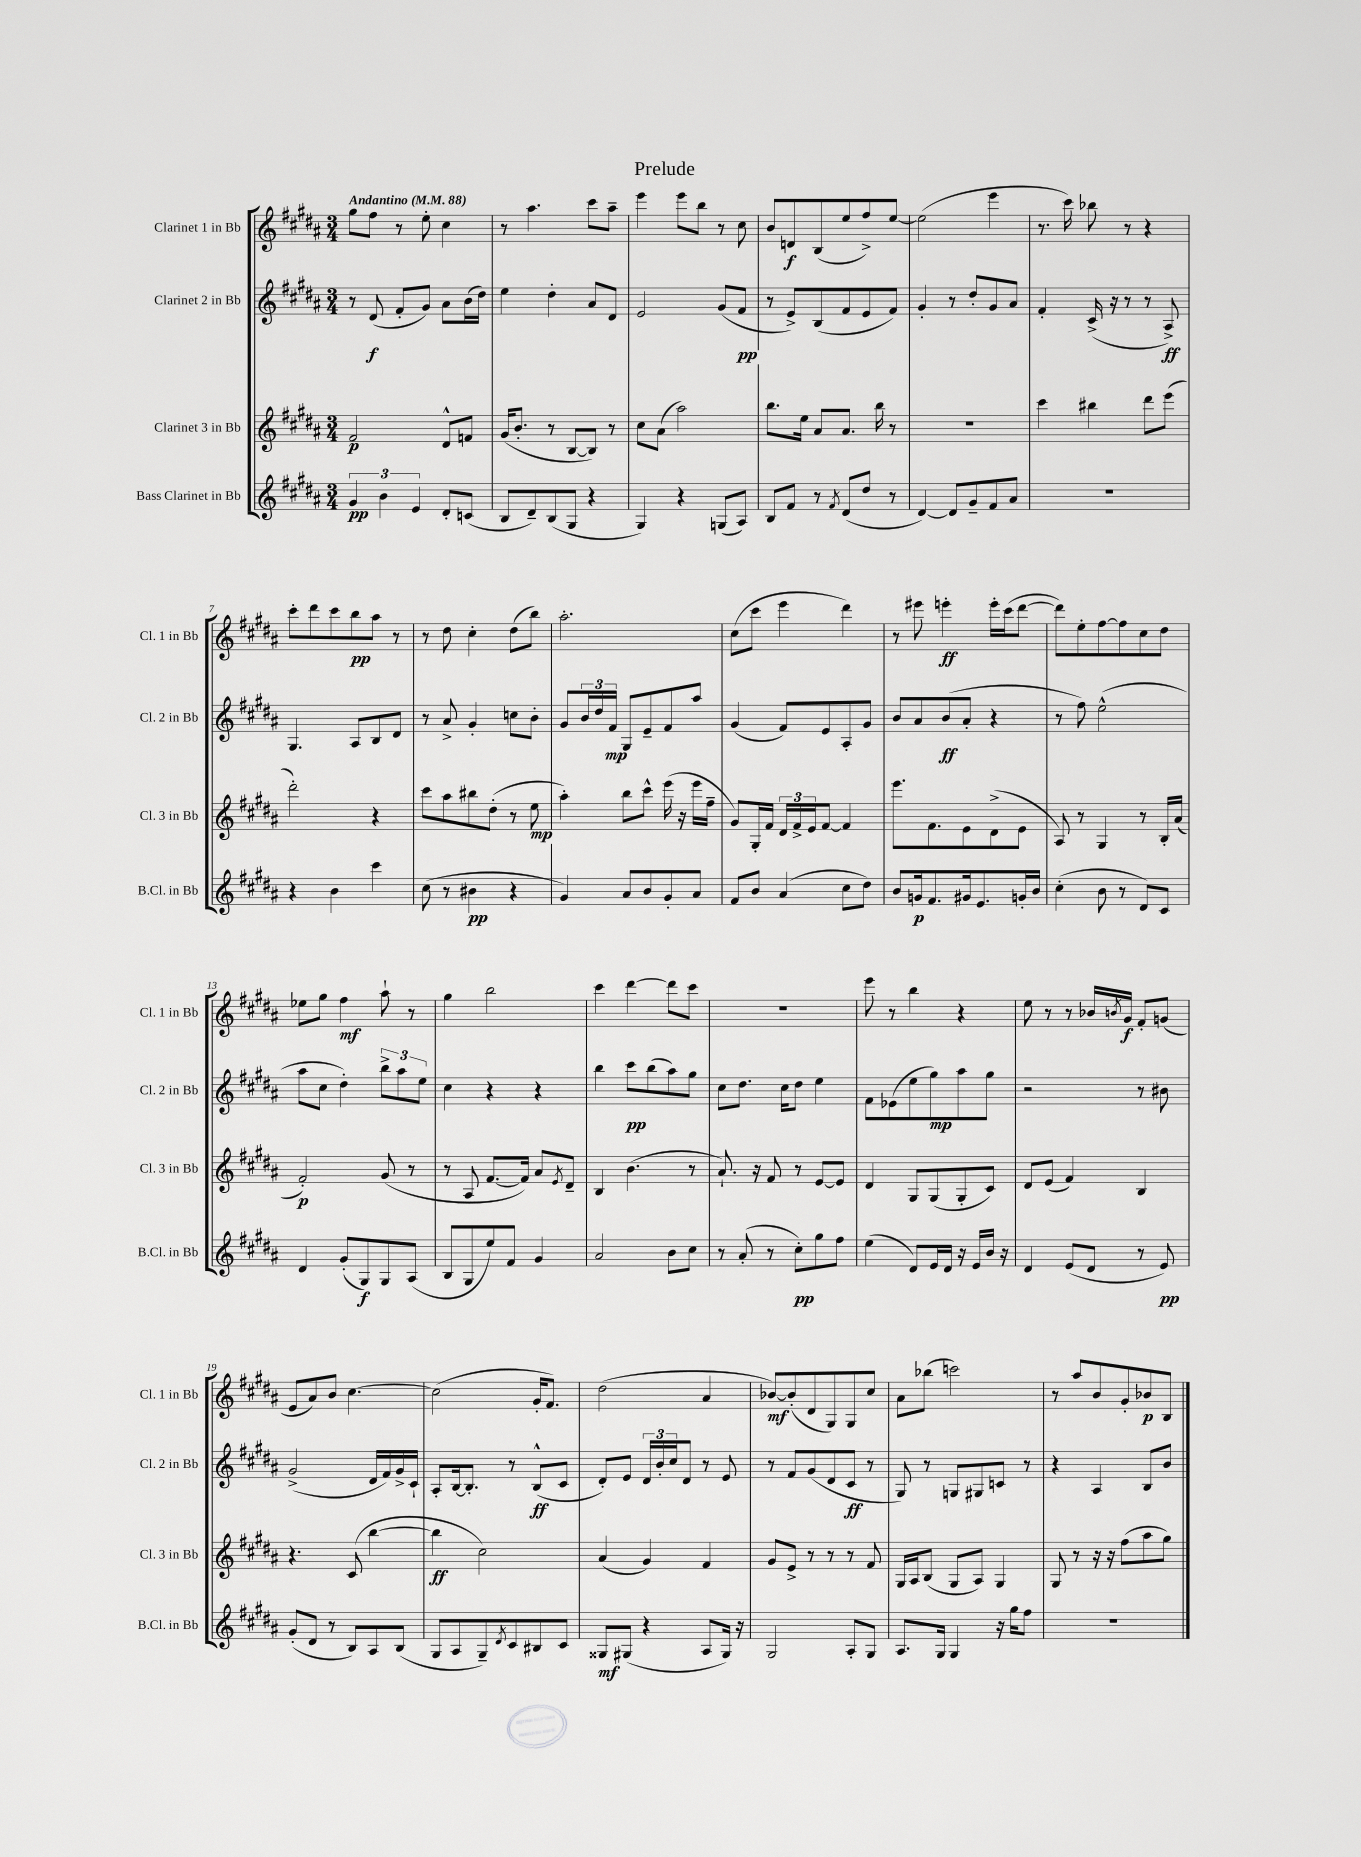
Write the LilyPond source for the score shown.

\header { title = "Prelude" }
<<
\new StaffGroup <<
\new Staff = "s0" \with { instrumentName = "Clarinet 1 in Bb" shortInstrumentName = "Cl. 1 in Bb" } {
    \clef treble \key b \major \numericTimeSignature \time 3/4 \tempo "Andantino" 4 = 88
    gis''8 fis''8 r8 e''8-. cis''4 |
    r8 ais''4. cis'''8 ais''8-- |
    e'''4 e'''8 b''8 r8 cis''8 |
    b'8 d'8\f b8( e''8 fis''8->) e''8~ |
    e''2( e'''4 |
    r8. cis'''16) bes''8 r8 r4 |
    cis'''8-. dis'''8 cis'''8 b''8\pp ais''8 r8 |
    r8 dis''8 cis''4-. dis''8( b''8) |
    ais''2.-. |
    cis''8( cis'''8 e'''4 dis'''4) |
    r8 eis'''8 e'''4-.\ff e'''16-. cis'''16( dis'''8~ |
    dis'''8) e''8-. fis''8~ fis''8 cis''8 dis''8 |
    ees''8 gis''8 fis''4\mf ais''8-! r8 |
    gis''4 b''2 |
    cis'''4 dis'''4~ dis'''8 cis'''8 |
    R2. |
    e'''8 r8 b''4 r4 |
    e''8 r8 r8 bes'16 \acciaccatura { b'8 } gis'16\f fis'8-. g'8( |
    e'8 ais'8) b'8 cis''4.~ |
    cis''2( gis'16-. fis'8.) |
    dis''2( ais'4 |
    bes'8~\mf) bes'8-.( dis'8 gis8) gis8 cis''8 |
    ais'8 bes''8( c'''2) |
    r8 ais''8 b'8 gis'8-. bes'8\p b8 \bar "|." |
}
\new Staff = "s1" \with { instrumentName = "Clarinet 2 in Bb" shortInstrumentName = "Cl. 2 in Bb" } {
    \clef treble \key b \major \numericTimeSignature \time 3/4
    r8 dis'8\f( fis'8-. gis'8) ais'8 b'16( dis''16) |
    e''4 dis''4-. ais'8 dis'8 |
    e'2 gis'8( fis'8\pp |
    r8 e'8->) b8( fis'8 e'8 fis'8) |
    gis'4-. r8 dis''8-. gis'8 ais'8 |
    fis'4-. cis'16->( r16 r8 r8 ais8->\ff) |
    gis4. ais8 b8 dis'8 |
    r8 ais'8-> gis'4-. c''8 b'8-. |
    gis'8 \tuplet 3/2 { b'16 dis''16 fis'16\mp } gis8 e'8-- fis'8 ais''8 |
    gis'4( fis'8) e'8 ais8-. gis'8 |
    b'8 ais'8 b'8\ff( ais'8-. r4 |
    r8 fis''8) e''2-^( |
    ais''8 cis''8 dis''4-.) \tuplet 3/2 { b''8-> ais''8 e''8 } |
    cis''4 r4 r4 |
    b''4 cis'''8\pp b''8( ais''8) gis''8 |
    cis''8 dis''8. cis''16 dis''8 e''4 |
    fis'8 ees'8( e''8 gis''8\mp) ais''8 gis''8 |
    r2 r8 bis'8 |
    gis'2->( dis'16 fis'16) gis'16-> cis'16-! |
    ais8-. b16~ b8.-. r8 b8-^\ff( cis'8 |
    dis'8-.) e'8 \tuplet 3/2 { dis'16 b'16-. cis''16 } dis'8 r8 e'8 |
    r8 fis'8 gis'8( dis'8 cis'8\ff r8 |
    gis8) r8 g8 gis8 c'8 r8 |
    r4 ais4 b8 b'8 \bar "|." |
}
\new Staff = "s2" \with { instrumentName = "Clarinet 3 in Bb" shortInstrumentName = "Cl. 3 in Bb" } {
    \clef treble \key b \major \numericTimeSignature \time 3/4
    fis'2\p dis'8-^ f'8 |
    gis'16( b'8.-. r8 b8~ b8) r8 |
    cis''8 ais'8( ais''2) |
    b''8. e''16 ais'8 ais'8. b''16 r8 |
    R2. |
    cis'''4 bis''4 dis'''8 e'''8( |
    dis'''2-.) r4 |
    cis'''8 ais''8 bis''8 dis''8-.( r8 e''8\mp |
    ais''4-.) b''8 cis'''8-^ e'''16( r16 e'''16 fis''16-- |
    gis'8) gis16-. fis'16 \tuplet 3/2 { dis'16 fis'16-> e'16 } fis'8~ fis'4 |
    e'''8. fis'8. e'8 dis'8->( e'8 |
    ais8) r8 gis4 r8 b16-. ais'16( |
    fis'2-.\p) gis'8( r8 |
    r8 ais8 fis'8.~ fis'16) ais'8 \acciaccatura { e'8 } dis'8-- |
    b4 b'4.( r8 |
    ais'8.-!) r16 fis'8 r8 e'8~ e'8 |
    dis'4 gis8 gis8( gis8-. cis'8) |
    dis'8 e'8( fis'4) b4 |
    r4. cis'8( b''4~ |
    b''4\ff cis''2) |
    ais'4( gis'4) fis'4 |
    gis'8 e'8-> r8 r8 r8 fis'8 |
    gis16 ais16 b8( gis8 ais8) gis4 |
    gis8 r8 r16 r16 fis''8( ais''8 gis''8) \bar "|." |
}
\new Staff = "s3" \with { instrumentName = "Bass Clarinet in Bb" shortInstrumentName = "B.Cl. in Bb" } {
    \clef treble \key b \major \numericTimeSignature \time 3/4
    \tuplet 3/2 { gis'4\pp b'4 e'4 } dis'8-. c'8( |
    b8 dis'8--) b8( gis8 r4 |
    gis4) r4 g8( ais8) |
    b8 fis'8 r8 \acciaccatura { fis'8 } dis'8( dis''8 r8 |
    dis'4~) dis'8 gis'8-- fis'8 ais'8 |
    R2. |
    r4 b'4 cis'''4 |
    cis''8( r8 bis'4\pp r4 |
    gis'4) ais'8 b'8 gis'8-. ais'8 |
    fis'8 b'8 ais'4( cis''8 dis''8) |
    b'8 g'16\p fis'8. gis'16 e'8. g'16-. b'16 |
    cis''4-.( b'8 r8 dis'8) cis'8 |
    dis'4 gis'8-.( gis8\f) gis8 ais8( |
    b8 gis8 e''8) fis'8 gis'4 |
    ais'2 b'8 cis''8 |
    r8 ais'8-.( r8 cis''8-.\pp) gis''8 fis''8 |
    e''4( dis'8) e'16 dis'16 r16 e'16 b'16 r16 |
    dis'4 e'8( dis'8 r8 e'8\pp) |
    gis'8-.( dis'8 r8 b8) ais8 b8( |
    gis8 ais8 gis8--) \acciaccatura { dis'8 } cis'8 bis8 cis'8 |
    gisis8\mf gis8( r4 ais8 gis16) r16 |
    gis2 ais8-. gis8 |
    ais8. gis16 gis4 r16 gis''16 fis''8 |
    R2. \bar "|." |
}
>>
>>
